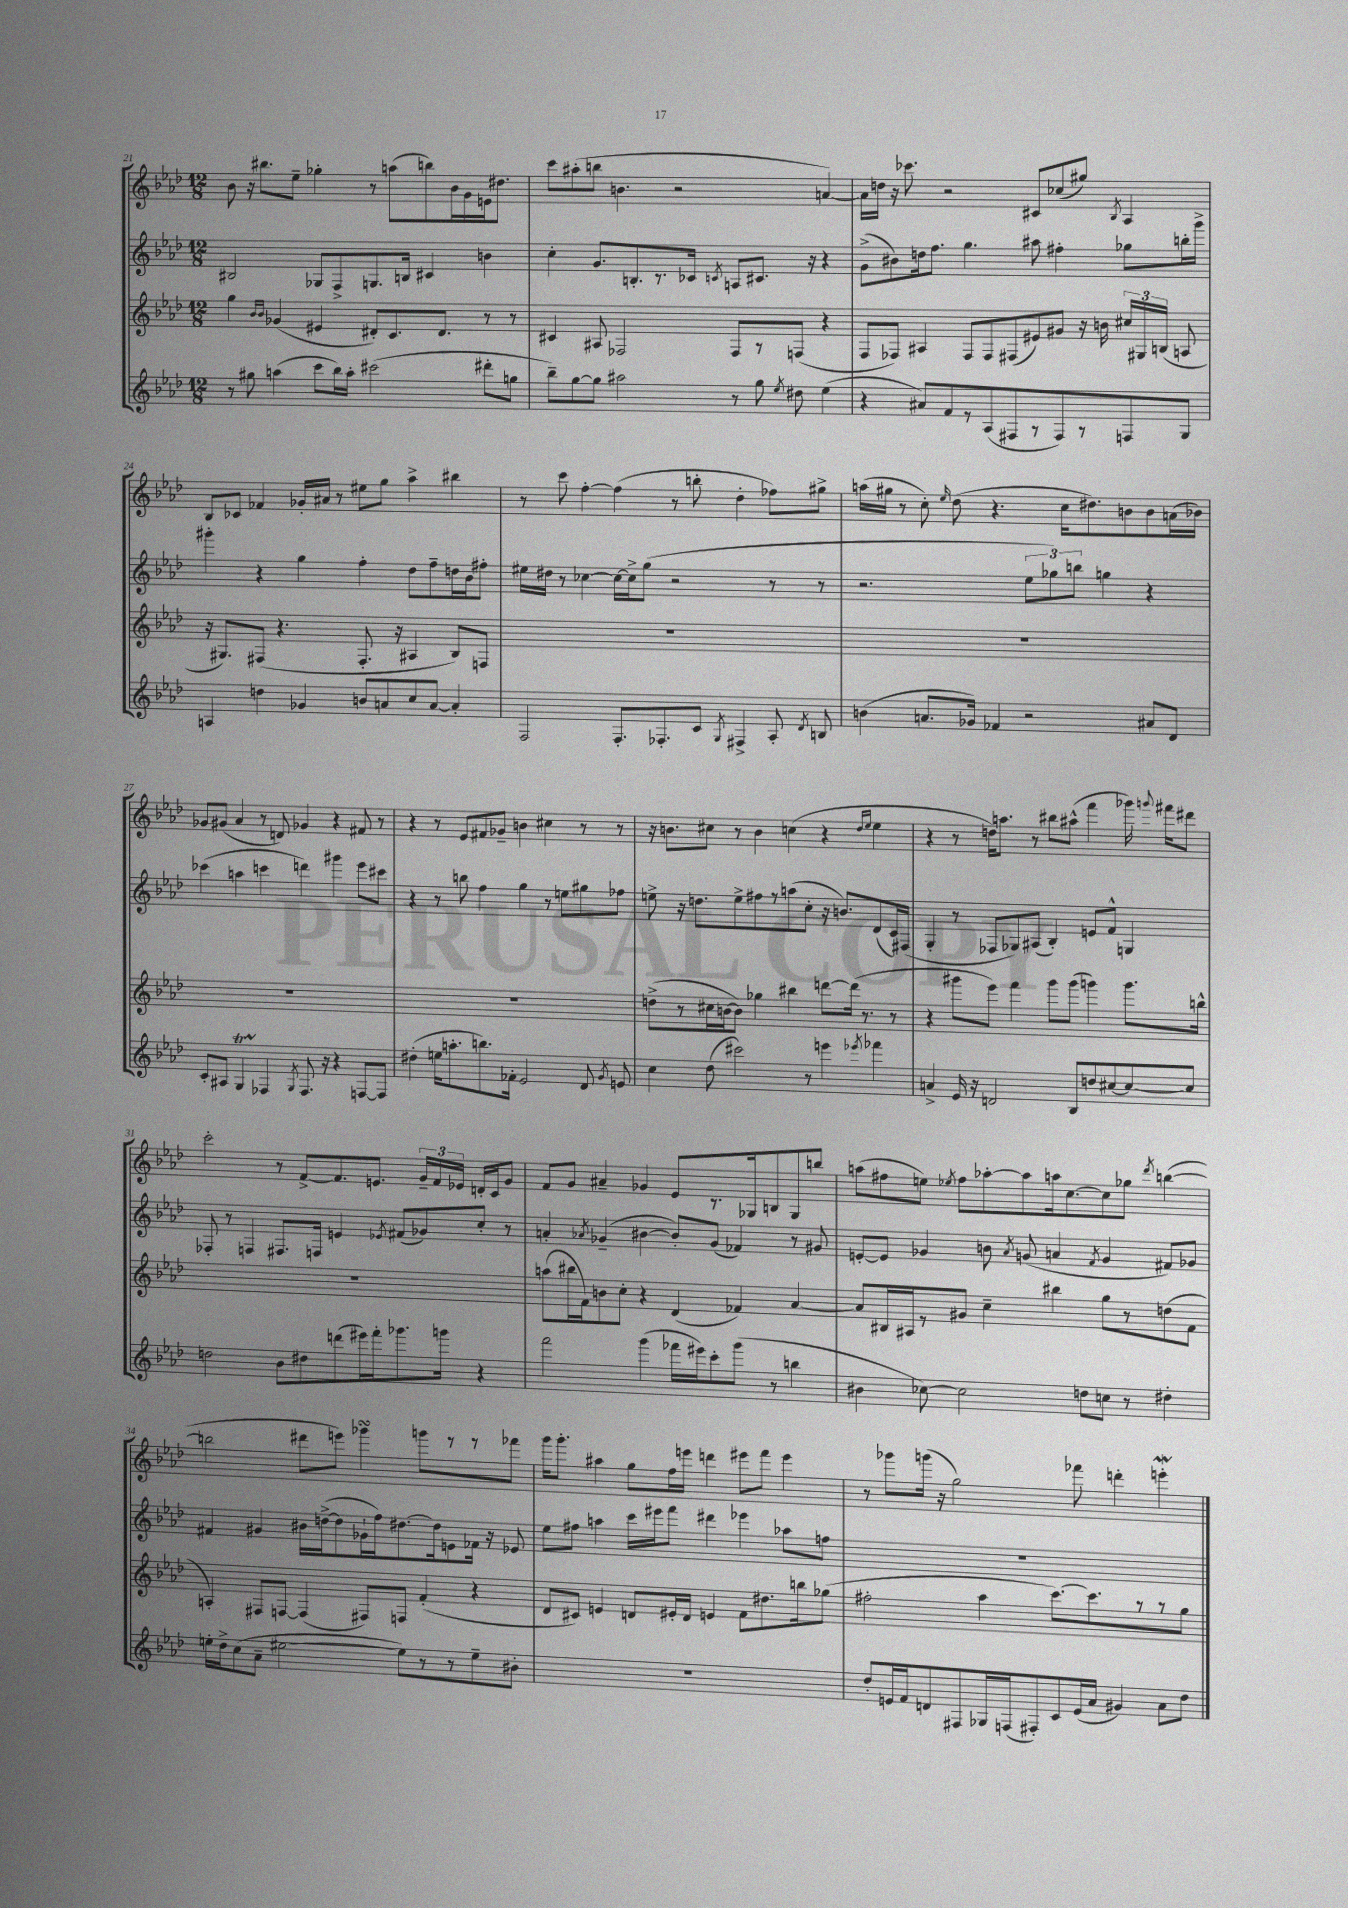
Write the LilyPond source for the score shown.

<<
\new StaffGroup <<
\new Staff = "s0" {
    \clef treble \key aes \major \numericTimeSignature \time 12/8
    \autoBeamOff bes'8 r16 bis''8.[ ees''8]-- ges''4-. r8 a''8[( b''8) bes'16 g'16 e'16 dis''8.] |
    c'''8[ ais''8-.( b''8] b'4. r2 a'4~) |
    a'16[ d''16] r16 ces'''8. r2 cis'8[ ces''8( gis''8]) \acciaccatura { bes8 } aes4 |
    bes8[ ces'8] fes'4 ges'16[-. ais'16] r8 eis''8[ g''8] aes''4-> bis''4 |
    r8 c'''8 f''4~-. f''4( r8 b''8-. des''4-. fes''8[) gis''8]-> |
    a''16[( gis''16] r8 c''8-.) \grace { ees''16 } des''8( r4. c''16[ dis''8.) b'8 b'8 a'16( bes'16]) |
    ges'8[ gis'8]( aes'4 r8 d'8) ges'4 r4 fis'8 r8 |
    r4 r8 ees'8[ fis'8 ges'8]-- b'4 cis''4 r8 r8 |
    r16 b'8.[ cis''8] r8 b'4 c''4( r4 \grace { des''16[ ees''16] } ees''4 |
    r4 r8 d''16[) a''8.] r8 bis''8[ ais''8]-^( f'''4 ges'''16) \appoggiatura { g'''8 } fis'''16[ dis'''8] |
    c'''2-. r8 f'8[~-> f'8. e'8.] \tuplet 3/2 { g'16[-- f'16 ees'16] } d'16[-. c'16 g'8] |
    f'8[ g'8] ais'4-- ges'4 ees'8[ r8. ges16 b8 ges8 b''8] |
    a''8[( fis''8 e''8]) \acciaccatura { ees''8 } fis''8[ aes''8~-. aes''8 a''16 c''8.~ c''8 ges''8] \acciaccatura { des'''8 } b''4~( |
    b''2 dis'''8[ e'''8]) ges'''4\turn g'''8[ r8 r8 fes'''8] |
    g'''16[ g'''8.]-. ais''4 g''8[ f''16 e'''16] d'''4 eis'''8[ f'''8] eis'''4 |
    r8 ges'''8[ g'''16]( r16 g''2) fes'''8 d'''4-. e'''4-.\mordent \bar "|." |
}
\new Staff = "s1" {
    \clef treble \key aes \major \numericTimeSignature \time 12/8
    \autoBeamOff bis2 ges8[ f8-> g8. b16] cis'4 b'4 |
    c''4-. g'8.[ b8.-. r8. ces'16] \acciaccatura { c'8 } a8[ cis'8.] r16 r4 |
    g'8[->( bis'8) d''16 f''8.] g''4. ais''8 fis''4-. ges''8[ b''16-. g'''16]-> |
    gis'''4-. r4 g''4 f''4-. des''8[ f''8-- d''16 bes'16 fis''8]-. |
    eis''16[ dis''16] r8 ces''4~ ces''16[~ ces''16-> g''8]( r2 r8 r8 |
    r2. \tuplet 3/2 { ees''8[ ges''8) b''8] } g''4 r4 |
    ces'''4( a''4 c'''4 d'''4) gis'''4 ees'''8[ cis'''8] |
    r4 r8 b''8 f''4 g''4 r8 e''8[ gis''8 fes''8] |
    e''8-> r16 d''8.[ e''8-> fis''8 r8 a''8( c''8]-. r16 b'8.[) des'8( c'16) fis16]( |
    g4-. r8 fes8[ ges8) ais8]( bes4-.) e'8[ f'8]-^ g4 |
    fes8-. r8 f4 fis8.[ f16] e'4 \acciaccatura { ees'8 } fis'8[( ges'8) c''8]-. r8 |
    a'4-. \acciaccatura { aes'8 } ges'4--( bis'4~ bis'8[-.) ges'8]( fes'4) r8 gis'8 |
    e'8[~-. e'8] ges'4 b'8 \acciaccatura { aes'8 } g'8( a'4 \acciaccatura { f'8 } g'4 fis'8[) ges'8] |
    fis'4 gis'4 bis'16[ d''16~->( d''8 ges'16-! f''16) dis''8.~ dis''16 e'8 fes'16] r16 ees'8 |
    ees''8[ fis''8] a''4 c'''16[ eis'''16 f'''8] dis'''4 ees'''4 aes''8[ f''8] |
    R1. \bar "|." |
}
\new Staff = "s2" {
    \clef treble \key aes \major \numericTimeSignature \time 12/8
    \autoBeamOff g''4 \grace { bes'16[ bes'16] } ges'4( eis'4 dis'8[-.) c'8. dis'8.] r8 r8 |
    cis'4 ais8 fes2 fes8[ r8 f8]( r4 |
    f8[ fes8]) ais4 fes8[ fes8 fis8( eis'8) gis'8] r16 b'16 \tuplet 3/2 { cis''16[ gis16 b16]( } a8 |
    r16 gis8.[) fis8]( r4. fis8.-. r16 ais4 bes8[) f8] |
    R1. |
    R1. |
    R1. |
    R1. |
    d''8[->( r8 cis''16 b'16~ b'8]) ges''4 bis''4 d'''8[~ d'''16]( r8. r8 |
    r4 gis'''8[ ees'''8]) f'''4 gis'''8[ gis'''8]( g'''4) g'''8.[ b''16]-^ |
    R1. |
    a''8[( bis''16 f'16) b'8 c''8]-. r4 des'4( fes'4) aes'4~ |
    aes'8[ bis16 ais16 r8 gis'8] c''4-- bis''4 g''8[ r8 d''8( f'8] |
    a4-.) fis8[ f8]~ f4( fis8[) f8] f'4-.( r4 |
    des'8[ cis'8]) e'4 d'8[ eis'16-. d'16] e'4 f'8[ dis''8. b''16 ges''8]( |
    fis''2-. aes''4 c'''8.[~) c'''8. r8 r8 g''8] \bar "|." |
}
\new Staff = "s3" {
    \clef treble \key aes \major \numericTimeSignature \time 12/8
    \autoBeamOff r8 gis''8 a''4( c'''8[ bes''16) a''16]-. cis'''2( dis'''8[-. g''8] |
    bes''8[--) g''8~ g''8] ais''2 r8 g''8 \acciaccatura { ees''8 } dis''8 ees''4( |
    r4 ais'8[) f'8 r8 aes8( fis8 r8 fis8) r8 f8 g8] |
    a4 d''4 ges'4 b'8[ a'8 c''8 a'8]~ a'4-. |
    f2 f8.[-. fes8.-. c'8] \acciaccatura { g8 } fis4-> aes8-. \acciaccatura { des'8 } b8 |
    b'4( a'8.[ ges'16]) fes'4 r2 ais'8[ des'8] |
    c'8[-. ais8] g4\startTrillSpan fes4\stopTrillSpan \acciaccatura { g8 } fes8. r16 r4 f8[~ f8] |
    dis''4-.( e''16[ a''8.-. b''8.) fes'16]-. ees'2 des'8 \acciaccatura { g'8 } e'8 |
    c''4 des''8( cis'''2) r8 e'''4 \acciaccatura { ees'''8 } fes'''4 |
    a'4-> ees'16 r16 d'2 bes8[ d''8 cis''8~ cis''8~ cis''8] |
    d''2 bes'8[ dis''8 d'''8( eis'''16) f'''16-. ges'''8. g'''16] r4 |
    f'''2 g'''4( fes'''16[ eis'''16) c'''8-. g'''8]( r8 b''4 |
    bis'4 ces''8~) ces''2 d''8[ c''8] r8 dis''4-. |
    e''16[-. des''16-> c''8( aes'8]-- eis''2~ eis''8[) r8 r8 eis''8-- bis'8]-. |
    R1. |
    des''8[-. e'16 f'16 d'8 fis8 ges16 f16( fis8-.) c'8 e'16( aes'16] gis'4) aes'8[ des''8] \bar "|." |
}
>>
>>
\layout { \context { \Score currentBarNumber = #21 } }
